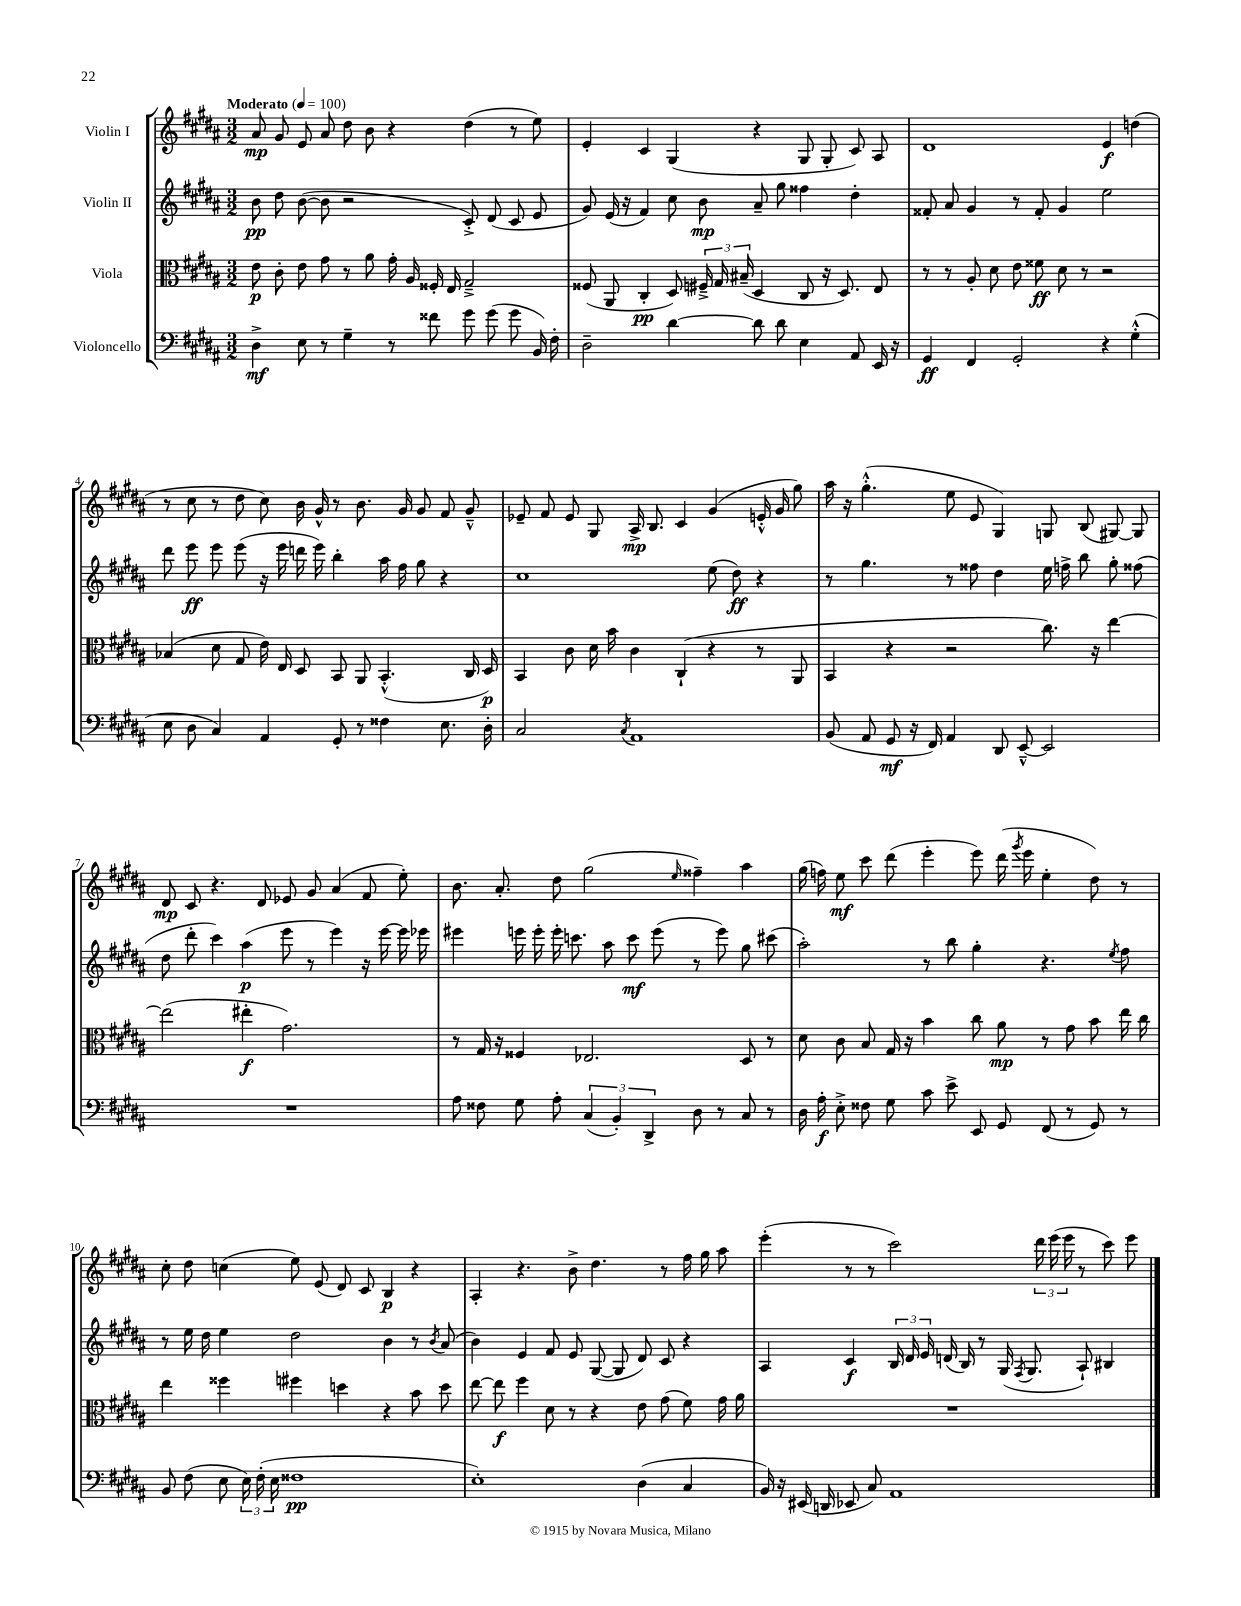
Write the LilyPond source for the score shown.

<<
\new StaffGroup <<
\new Staff = "s0" \with { instrumentName = "Violin I" } {
    \clef treble \key b \major \numericTimeSignature \time 3/2 \tempo "Moderato" 4 = 100
    \autoBeamOff ais'8\mp gis'8 e'8 ais'8 dis''8 b'8 r4 dis''4( r8 e''8) |
    e'4-. cis'4 gis4( r4 gis8 gis8-. cis'8) ais8 |
    dis'1 e'4\f d''4( |
    r8 cis''8 r8 dis''8 cis''8) b'16 gis'16-^ r8 b'8. gis'16 gis'8 fis'8 gis'8---^ |
    ees'8-- fis'8 ees'8 gis8 ais16->\mp b8. cis'4 gis'4( e'16-.-^ gis'16 gis''8) |
    ais''16 r16 gis''4.-.-^( e''8 e'8 gis4) g8 b8( gis8~) gis8 |
    dis'8\mp cis'8 r4. dis'8 ees'8 gis'8 ais'4( fis'8 e''8-.) |
    b'8. ais'8.-. dis''8 gis''2( \grace { e''16 } fisis''4--) ais''4 |
    gis''16( f''16) e''8\mf cis'''8 dis'''8( e'''4-. e'''8) dis'''16( \acciaccatura { gis'''8 } e'''16 e''4-. dis''8) r8 |
    cis''8-. dis''8 c''4( e''8) e'8( dis'8) cis'8 b4\p r4 |
    ais4-. r4. b'8-> dis''4. r8 fis''16 gis''16 ais''8 |
    e'''4-.( r8 r8 cis'''2) \tuplet 3/2 { dis'''16 e'''16( e'''16 } r8 cis'''8) e'''8 \bar "|." |
}
\new Staff = "s1" \with { instrumentName = "Violin II" } {
    \clef treble \key b \major \numericTimeSignature \time 3/2
    \autoBeamOff b'8\pp dis''8 b'8~( b'8 r2 cis'8-.->) dis'8( cis'8 e'8 |
    gis'8) e'16( r16 fis'4) cis''8 b'8\mp ais'8-- gis''8 fisis''4 dis''4-. |
    fisis'8-. ais'8 gis'4 r8 fisis'8-. gis'4 e''2 |
    dis'''8 e'''8\ff e'''8 e'''8( r16 e'''16 d'''16 e'''16) b''4-. ais''16 fis''16 gis''8 r4 |
    cis''1 e''8( dis''8\ff) r4 |
    r8 gis''4. r8 fisis''8 dis''4 e''16 f''16-> b''8 gis''8-. fisis''8( |
    dis''8 dis'''8-. cis'''4) ais''4\p( e'''8 r8 e'''4) r16 e'''16~ e'''16 ees'''16 |
    eis'''4 e'''16 e'''16-. e'''16-. c'''8. ais''8 c'''8\mf e'''8( r8 e'''8) gis''8 cis'''8( |
    ais''2-.) r8 b''8 gis''4-. r4. \acciaccatura { e''8 } fis''8 |
    r8 e''16 dis''16 e''4 dis''2 b'4 r8 \acciaccatura { b'8 } ais'8( |
    b'4) e'4 fis'8 e'8 gis8~( gis8 dis'8) cis'8 r4 |
    ais4 cis'4\f \tuplet 3/2 { b16 dis'16 e'16 } d'16( b16) r8 gis16( \acciaccatura { fis8 } gis8. ais8-!) bis4 \bar "|." |
}
\new Staff = "s2" \with { instrumentName = "Viola" } {
    \clef alto \key b \major \numericTimeSignature \time 3/2
    \autoBeamOff e'8\p cis'8-. e'8 gis'8 r8 ais'8 gis'16-. ais16 fisis16-. e16 gis2---> |
    fisis8( ais,8 cis4-.\pp dis8) \tuplet 3/2 { fis16---> gis16 bis16--( } dis4 cis8 r16 dis8.) e8 |
    r8 r8 ais8-. dis'8 e'8 fisis'8\ff dis'8 r8 r2 |
    bes4( dis'8 gis8 e'16) e16 dis8 b,8 ais,8 b,4.-.-^( cis16 dis16\p) |
    b,4 cis'8 dis'16 b'16 cis'4 cis4-!( r4 r8 ais,8 |
    b,4 r4 r2 cis''8.) r16 e''4~ |
    e''2( eis''4-.\f gis'2.) |
    r8 gis16 r16 fisis4 ees2. dis8 r8 |
    dis'8 cis'8 b8 gis16 r16 b'4 cis''8 ais'8\mp r8 gis'8 b'8 e''16 cis''16 |
    e''4 fisis''4 fis''4 d''4 r4 b'8 d''8 |
    e''8~ e''8\f fis''4 dis'8 r8 r4 e'8 gis'8( fis'8) gis'16 ais'16 |
    R1. \bar "|." |
}
\new Staff = "s3" \with { instrumentName = "Violoncello" } {
    \clef bass \key b \major \numericTimeSignature \time 3/2
    \autoBeamOff dis4->\mf e8 r8 gis4-- r8 fisis'8 gis'8 gis'8( gis'8 b,16) fis16-. |
    dis2-- dis'4~ dis'8 dis'8 e4 ais,8 e,16 r16 |
    gis,4\ff fis,4 gis,2-. r4 gis4-.-^( |
    e8 dis8 cis4) ais,4 gis,8-. r8 fisis4 e8. dis16-. |
    cis2 \acciaccatura { cis8 } ais,1 |
    b,8( ais,8 gis,8\mf r16 fis,16) ais,4 dis,8 e,8~---^ e,2 |
    R1. |
    ais8 fisis8 gis8 ais8-. \tuplet 3/2 { cis4( b,4-.) dis,4-> } dis8 r8 cis8 r8 |
    dis16 ais16-.\f e8-.-> fisis8 gis8 cis'8 e'8-> e,8 gis,8 fis,8( r8 gis,8) r8 |
    b,8 fis8( e8 \tuplet 3/2 { e16) fis16-.( e16 } fisis1\pp |
    e1-.) dis4( cis4 |
    b,16) r16 eis,16( d,16 ees,8 cis8) ais,1 \bar "|." |
}
>>
>>
